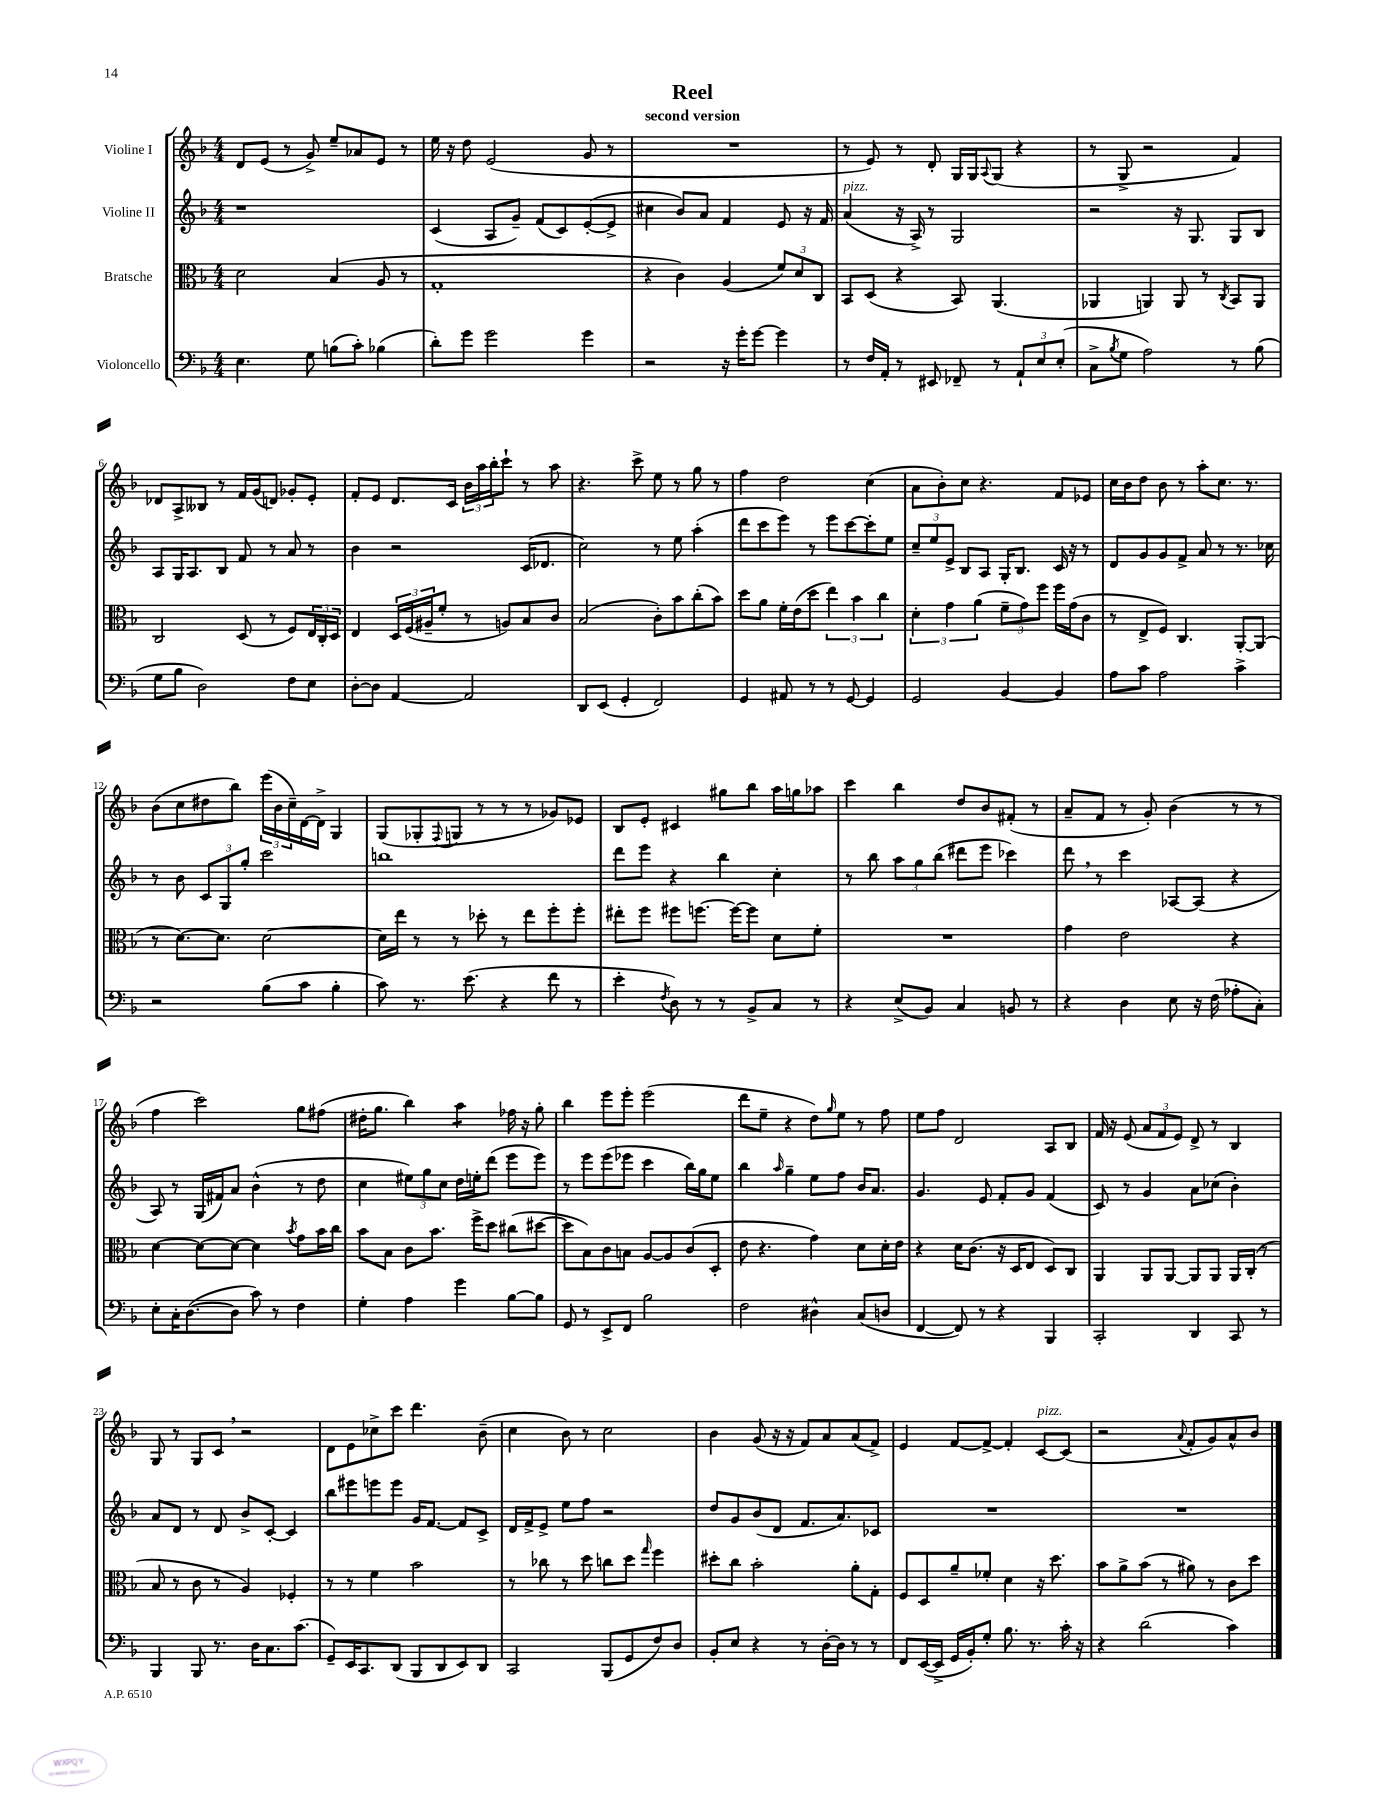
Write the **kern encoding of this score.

**kern	**kern	**kern	**kern
*staff4	*staff3	*staff2	*staff1
*clefF4	*clefC3	*clefG2	*clefG2
*k[b-]	*k[b-]	*k[b-]	*k[b-]
*M4/4	*M4/4	*M4/4	*M4/4
4.E	2d	1r	8d
.	.	.	(8e
.	.	.	8r
8G	.	.	8g^)
(8B	(4B-	.	8ee~
8c')	.	.	8a-
(4B-	8A	.	8e
.	8r	.	8r
=	=	=	=
8d')	1G'	(4c	16ee
.	.	.	16r
8g	.	.	8dd
2g	.	8A	(2e
.	.	8g~)	.
.	.	(8f	.
.	.	8c)	.
4g	.	([8e'	8g
.	.	8e^]	8r
=	=	=	=
2r	4r	4cc#	1r
.	4c)	8b-)	.
.	.	8a	.
16r	(4A	4f	.
16g'	.	.	.
[8g	.	.	.
4g]	12f)	8e	.
.	12d	.	.
.	.	16r	.
.	12C	.	.
.	.	16f	.
=	=	=	=
8r	8BB-	(4a	8r
16F	(8D	.	8e)
16AA'	.	.	.
8r	4r	16r	8r
.	.	16A^)	.
8EE#	.	8r	8d'
8FF-~	8BB-)	2G	16G
.	.	.	16G
.	.	.	8qqA
8r	(4.AA	.	(8G
12AA`	.	.	4r
12E	.	.	.
(12E'	.	.	.
=	=	=	=
8C^	4AA-	2r	8r
8qB-	.	.	.
8G	.	.	8G^
2A)	4AA)	.	2r
.	8AA	16r	.
.	.	8.G	.
.	8r	.	.
.	8qC	.	.
8r	8BB-	8G	4f)
(8B-	8AA	8B-	.
=	=	=	=
8G	2C	8A	8d-
8B-	.	16G	8A^
.	.	8.A	.
2D)	.	.	8B--
.	.	8B-	8r
.	(8D	8f	16f
.	.	.	(16g
.	8r	8r	8d)
8F	8F)	8a	8g-'
8E	24E	8r	8e'
.	24C'	.	.
.	24D	.	.
=	=	=	=
[8D'	4E	4b-	8f'
8D]	.	.	8e
[4AA	24D	2r	8.d
.	(24F	.	.
.	24A#~	.	.
.	8f'	.	.
.	.	.	16c
2AA]	8r	.	24b-
.	.	.	24aa
.	.	.	24bb-'
.	8A)	.	8ccc`
.	8B-	(16c	8r
.	.	8.d-	.
.	8c	.	8aa
=	=	=	=
8DD	(2B-	2cc)	4.r
(8EE	.	.	.
4GG'	.	.	.
.	.	.	8ccc^
2FF)	8c')	8r	8ee
.	8b-	8ee	8r
.	(8cc'	(4aa'	8gg
.	8b-)	.	8r
=	=	=	=
4GG	8dd	8ddd	4ff
.	8a	8ccc	.
8AA#	16f'	8eee)	2dd
.	(16e	.	.
8r	8dd	8r	.
8r	6ee)	8eee	.
[8GG	.	[8ccc	.
.	6b-	.	.
4GG]	.	8ccc']	(4cc
.	6cc	.	.
.	.	8ee	.
=	=	=	=
2GG	6d'	12cc~	8a
.	.	12ee	.
.	.	.	8b-')
.	6g	12e^	.
.	.	8B-	8cc
.	(6a	.	.
.	.	8A	4.r
[4BB-	12f~	16G'	.
.	.	8.B-	.
.	12g)	.	.
.	12ff	.	.
4BB-]	16ff	16c	8f
.	(16g	16r	.
.	8c	8r	8e-
=	=	=	=
8A	8r	8d	16cc
.	.	.	16b-
8c	8E^	8g	8dd
2A	8F)	8g	8b-
.	4.C	8f^	8r
.	.	8a	8aa'
.	.	8r	8.cc
4c^	[8AA'	8.r	.
.	.	.	8.r
.	(8AA]	.	.
.	.	16cc-	.
=	=	=	=
2r	8r	8r	(8b-
.	[8.d)	8b-	8cc
.	.	12c	8dd#
.	8.d]	.	.
.	.	12G	.
.	.	.	8bb-)
.	.	12gg'	.
(8B-	[2d	2ccc	(24eee
.	.	.	24b-
.	.	.	24cc~)
8c	.	.	[16d
.	.	.	16d^]
4B-'	.	.	4G
=	=	=	=
8c)	16d]	1bb	(8G
.	16ee	.	.
8.r	8r	.	8G-'
.	.	.	8qqF
.	8r	.	8G
(8.e	.	.	.
.	8dd-'	.	8r
4r	8r	.	8r
.	8ee	.	8r
8f	8ff'	.	8g-)
8r	8ff'	.	8e-
=	=	=	=
4e'	8ee#'	8ddd	8B-
.	8ff	8eee	8e'
8qF	.	.	.
8D)	8ff#	4r	4c#
8r	[8.ff	.	.
8r	.	4bb-	8gg#
.	16ff_	.	.
8BB-^	8ff]	.	8bb-
8C	8d	4cc'	16aa
.	.	.	16gg
8r	8f'	.	8aa-
=	=	=	=
4r	1r	8r	4ccc
.	.	8bb-	.
(8E^	.	12aa	4bb-
.	.	12gg	.
8BB-)	.	.	.
.	.	(12bb-	.
4C	.	8ddd#	8dd
.	.	8eee	8b-
8BB	.	4ccc-)	(8f#'
8r	.	.	8r
=	=	=	=
4r	4g	8ddd	8a~
.	.	8r	8f
4D	2e	4ccc	8r
.	.	.	8g')
8E	.	[8A-	(4b-
16r	.	(8A-]	.
(16F	.	.	.
8A-'	4r	4r	8r
8C')	.	.	8r
=	=	=	=
8E'	[4d	8A)	4ff
16C'	.	8r	.
([8.D	.	.	.
.	8d_	(16G	2ccc)
.	.	16f#)	.
8D]	8d_	8a	.
8c)	4d]	(4b-^^	.
8r	.	.	.
.	8qb-	.	.
4F	8g	8r	8gg
.	16b-	8dd	(8ff#
.	16cc	.	.
=	=	=	=
4G'	8b-	4cc	16dd#'
.	.	.	8.gg
.	8B-	.	.
4A	8c	12ee#)	4bb-)
.	.	12gg	.
.	8.b-	.	.
.	.	12cc	.
4g	.	16dd	4aa
.	16ff^	16ee'	.
.	8dd	(8ddd	.
[8B-	(8cc#	8eee	16ff-
.	.	.	16r
8B-]	[8dd#	8eee)	8gg'
=	=	=	=
8GG	8dd#]	8r	4bb-
8r	8B-)	8eee	.
8EE^	8c	(8eee	8eee
8FF	8B	8eee-	8eee'
2B-	[8A	4ccc	(2eee
.	8A]	.	.
.	(8c	16bb-)	.
.	.	16gg	.
.	8D'	8ee	.
=	=	=	=
2F	8e	4bb-	8ddd
.	4.r	.	8ee~
.	.	16qqaa	.
.	.	4gg~	4r
4D#^^	4g)	8ee	8dd)
.	.	.	16qqgg
.	.	8ff	8ee
(8C	8d	16b-	8r
.	.	8.a	.
8D	16d'	.	8ff
.	16e	.	.
=	=	=	=
[4FF	4r	4.g	8ee
.	.	.	8ff
8FF])	16d	.	2d
.	(8.c	.	.
8r	.	8e	.
4r	16r	8f'	.
.	16D	.	.
.	8E	8g	.
4BBB-	8D)	(4f	8A
.	8C	.	8B-
=	=	=	=
2CC'	4AA	8c)	16f
.	.	.	16r
.	.	8r	(8e
.	8AA	4g	12a
.	.	.	12f
.	[8AA	.	.
.	.	.	12e)
4DD	8AA]	8a	8d^
.	8AA	(8cc-	8r
8CC	16AA	4b-')	4B-
.	(16C'	.	.
8r	8r	.	.
=	=	=	=
4BBB-	8B-	8a	8G
.	8r	8d	8r
8BBB-	8c	8r	8G
8.r	8r	8d	8c
.	4A)	8b-^	2r
16D	.	.	.
8.C	.	[8c'	.
.	4F-'	4c]	.
(8.c	.	.	.
=	=	=	=
8GG~)	8r	8bb-	8d
16EE	8r	8eee#	8e
8.CC	.	.	.
.	4f	8eee	8cc-^
(8DD	.	8eee	8ccc
8BBB-	2b-	16g	4.ddd
.	.	[8.f	.
8DD	.	.	.
8EE)	.	8f]	.
8DD	.	8c^	(8b-~
=	=	=	=
2CC	8r	16d	4cc
.	.	16f^	.
.	8cc-	8e^	.
.	8r	8ee	8b-)
.	8dd	8ff	8r
(8BBB-	8cc	2r	2cc
8GG	8dd	.	.
.	16qqgg	.	.
8F)	4ff	.	.
8D	.	.	.
=	=	=	=
8BB-'	8dd#'	8dd	4b-
8E	8cc	8g	.
4r	2b-'	(8b-	(8g
.	.	8d	16r
.	.	.	16r
8r	.	8.f	8f)
[16D'	.	.	8a
16D]	.	8.a)	.
8r	8a'	.	(8a
8r	8G'	8c-	8f^)
=	=	=	=
8FF	8F	1r	4e
([16EE	8D	.	.
16EE^]	.	.	.
16GG	8a~	.	[8f
16BB-')	.	.	.
8G'	8f-'	.	8f^_
8.B-	4d	.	4f']
8.r	.	.	.
.	16r	.	[8c
.	8.dd	.	.
16c'	.	.	(8c]
16r	.	.	.
=	=	=	=
4r	8b-	1r	2r
.	8a^	.	.
(2d	(8b-	.	.
.	8r	.	.
.	.	.	8qqa
.	8a#)	.	8f'
.	8r	.	8g)
4c)	8c	.	8a^^
.	8dd	.	8b-
==	==	==	==
*-	*-	*-	*-
